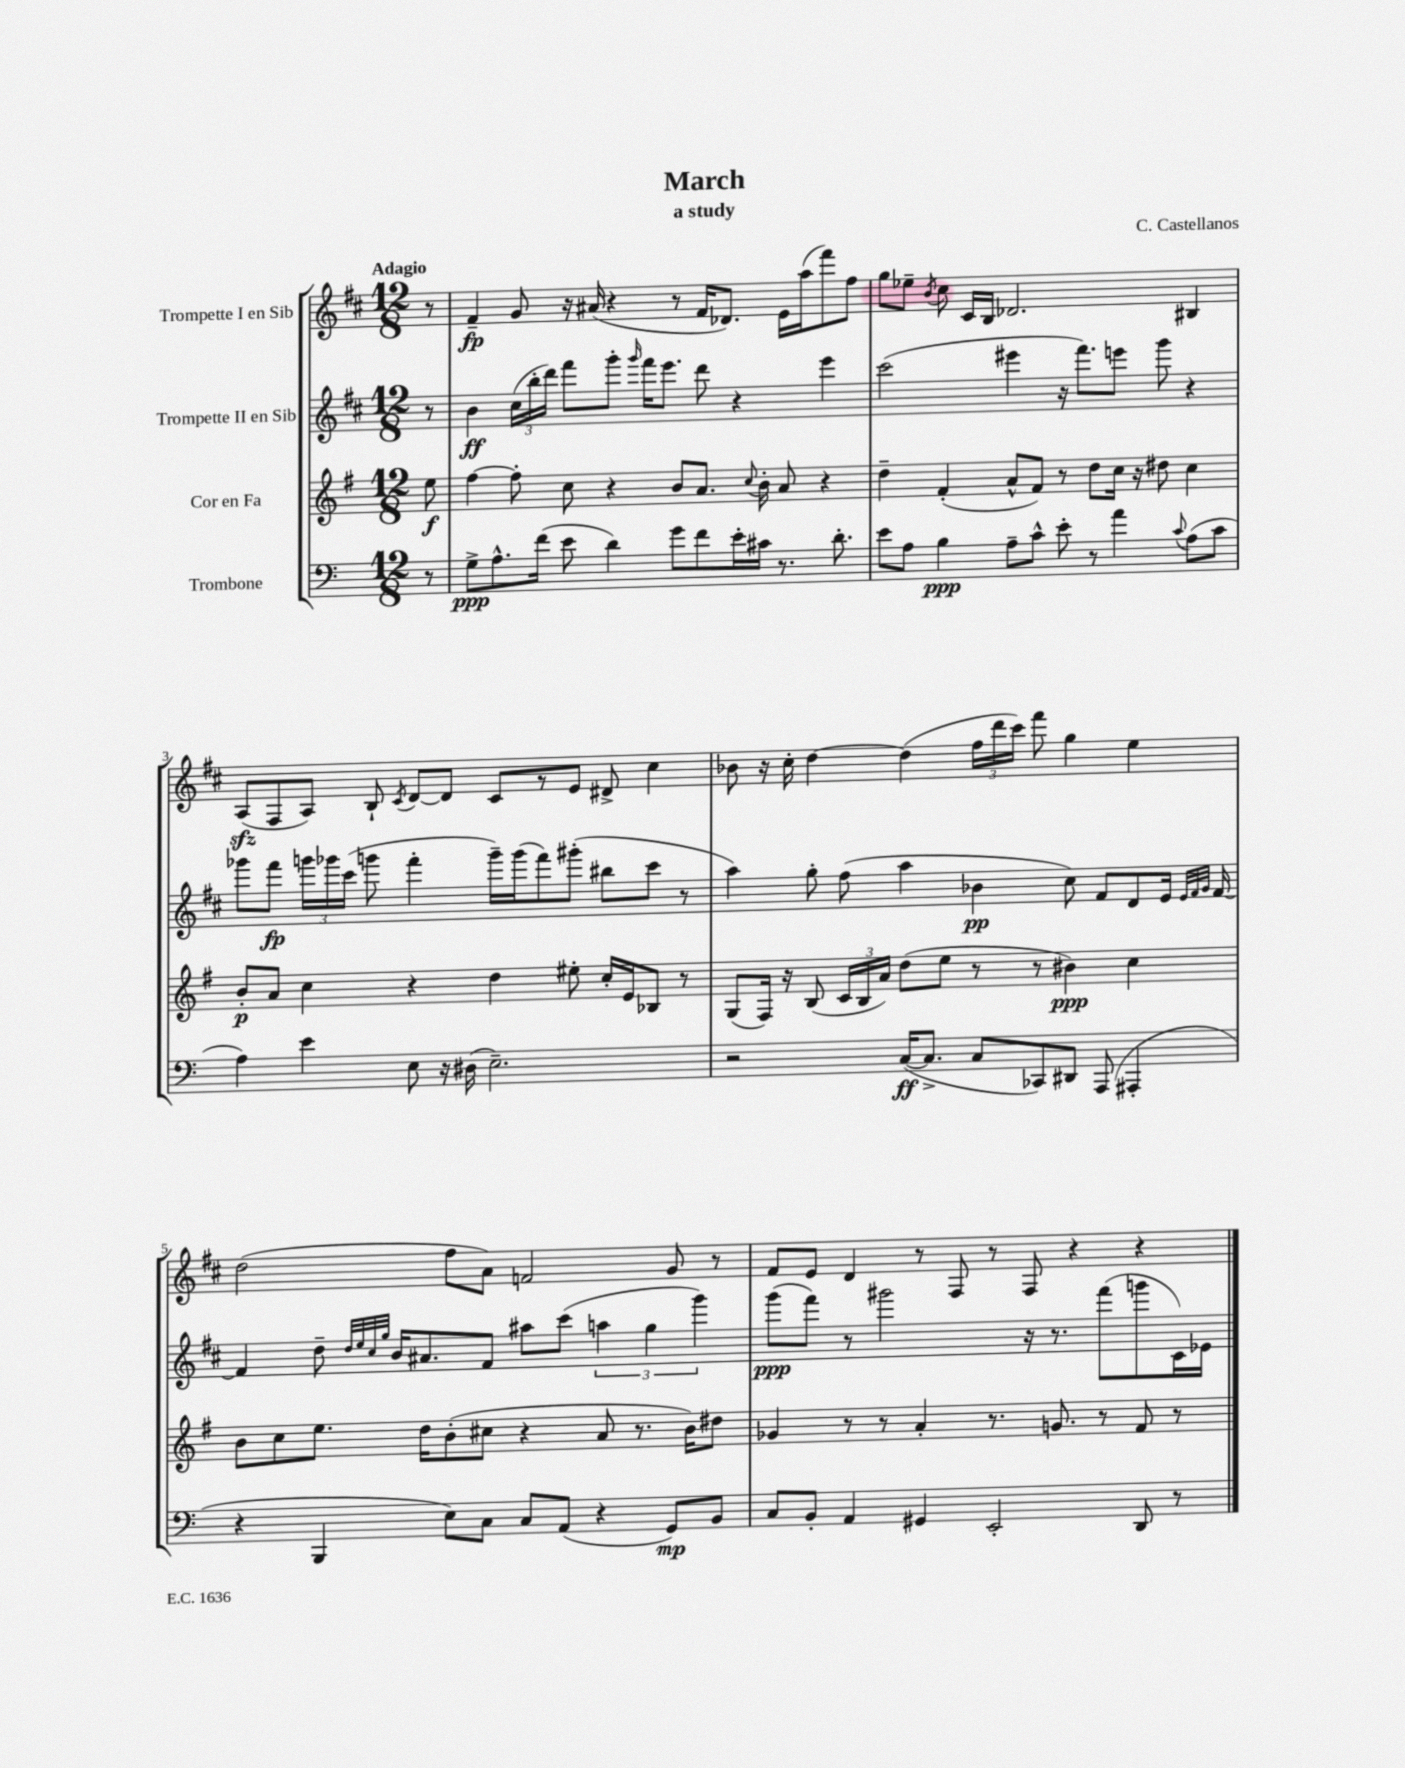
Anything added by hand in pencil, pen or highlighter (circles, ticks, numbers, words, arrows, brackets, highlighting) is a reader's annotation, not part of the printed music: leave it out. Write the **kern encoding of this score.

**kern	**kern	**kern	**kern
*staff4	*staff3	*staff2	*staff1
*clefF4	*clefG2	*clefG2	*clefG2
*k[]	*k[f#]	*k[f#c#]	*k[f#c#]
*M12/8	*M12/8	*M12/8	*M12/8
8r	8ee\	8r	8r
=	=	=	=
8G^\L	[4ff#\	4b\	4f#~/
8.A^^\	.	.	.
.	8ff#'\]	(24cc#\LL	8g/
.	.	24bb'\	.
(16f\Jk	.	.	.
.	.	24ddd\JJ)	.
8e\	8cc\	8fff#\L	16r
.	.	.	(16a#/
4d\)	4r	8ggg'\J	4r
.	.	16qqggg/	.
.	.	16fff#\LK	.
.	.	8.eee\J	.
8g\L	8b/L	.	8r
8f\	8.a/J	8ddd\	16f#/LK
.	.	.	8.d-/J)
16e'\L	.	4r	.
.	8qqcc/	.	.
16c#\JJ	16b'\	.	.
8.r	8a/	.	16e\LL
.	.	.	(16aa\J
.	4r	4eee\	8fff#\)
8.d'\	.	.	.
.	.	.	8ff#\J
=	=	=	=
8e\L	4dd~\	(2ccc#\	8gg\L
8A\J	.	.	8ee-~\J
.	.	.	8qb/
4B\	(4f#'/	.	8cc#\
.	.	.	16c#/LL
.	.	.	16B/JJ
8A~\L	8a^^/L	4eee#\	2.d-/
8c^^\J	8f#/J)	.	.
8e'\	8r	16r	.
.	.	8.fff#\L)	.
8r	8dd\L	.	.
4a\	16cc\Jk	8eee\J	.
.	16r	.	.
.	8dd#\	8ggg\	.
8qqc/	.	.	.
(8A\L	4cc\	4r	4B#/
8c\J	.	.	.
=	=	=	=
4A\)	8b'/L	8ggg-\L	(8A/L
.	8a/J	8fff#\J	8F#/
4e\	4cc\	24ggg\LL	8A/J)
.	.	24ggg-\	.
.	.	(24ccc#\JJ	.
.	.	8ggg\	8B`/
.	.	.	8qc#/
8E\	4r	4fff#'\	[8d/L
16r	.	.	8d/]J
(16D#\	.	.	.
2.E~\)	4dd\	16ggg~\LL)	8c#/L
.	.	(16ggg\J	.
.	.	8fff#\)	8r
.	8ee#'\	(8ggg#'\J	8e/J
.	16cc'/LL	8bb#\L	8d#^/
.	16e/J	.	.
.	8B-/J	8ccc#\J	4cc#\
.	8r	8r	.
=	=	=	=
2r	(8G/L	4aa\)	8b-\
.	16F#/Jk)	.	16r
.	16r	.	16cc#'\
.	(8B/	8gg'\	[4dd\
.	24c/LL	(8ff#\	.
.	24B/	.	.
.	24a/JJ)	.	.
([16C/LK	(8dd\L	4aa\	(4dd\]
8.C^/]J	.	.	.
.	8ee\J	.	.
8C/L	8r	4b-\	24ff#\LL
.	.	.	24ddd\
.	.	.	24ccc#\JJ)
8CC-/)	8r	.	8fff#\
8DD#/J	4b#\)	8cc#\)	4gg\
(8AAA/	.	8f#/L	.
4AAA#'/	4cc\	8d/	4ee\
.	.	16e/Jk	.
.	.	32qqe/LLL	.
.	.	32qqf#/	.
.	.	32qqg/JJJ	.
.	.	[16f#/	.
=	=	=	=
4r	8b\L	4f#/]	(2dd\
.	8cc\	.	.
4BBB/	8.ee\J	8dd~\	.
.	.	32qqdd/LLL	.
.	.	32qqee/	.
.	.	32qqcc#/	.
.	.	32qqgg/JJJ	.
.	.	16b/LK	.
.	16dd\LK	8.a#/	.
8E\L)	(8b'\	.	8ff#\L
8C\J	8cc#\J	8f#/J	8a\J)
8C/L	4r	8aa#\L	2f/
(8AA/J	.	(8ccc#\J	.
4r	8a/	6aa\	.
.	8.r	.	.
.	.	6gg\	.
8GG/L)	.	.	8g/
.	16b\LK)	.	.
.	.	6ggg\)	.
8BB/J	8dd#\J	.	8r
=	=	=	=
8C/L	4g-/	(8ggg\L	8f#/L
8BB'/J	.	8fff#\J)	8e/J
4AA/	8r	8r	4d/
.	8r	2ggg#\	.
4GG#/	4a'/	.	8r
.	.	.	8F#/
2EE'/	8.r	.	8r
.	.	16r	8F#/
.	8.g/	8.r	.
.	.	.	4r
.	8r	(8fff#\L	.
8DD/	8f#/	8ggg\	4r
8r	8r	16c#\L)	.
.	.	16e-\JJ	.
==	==	==	==
*-	*-	*-	*-
